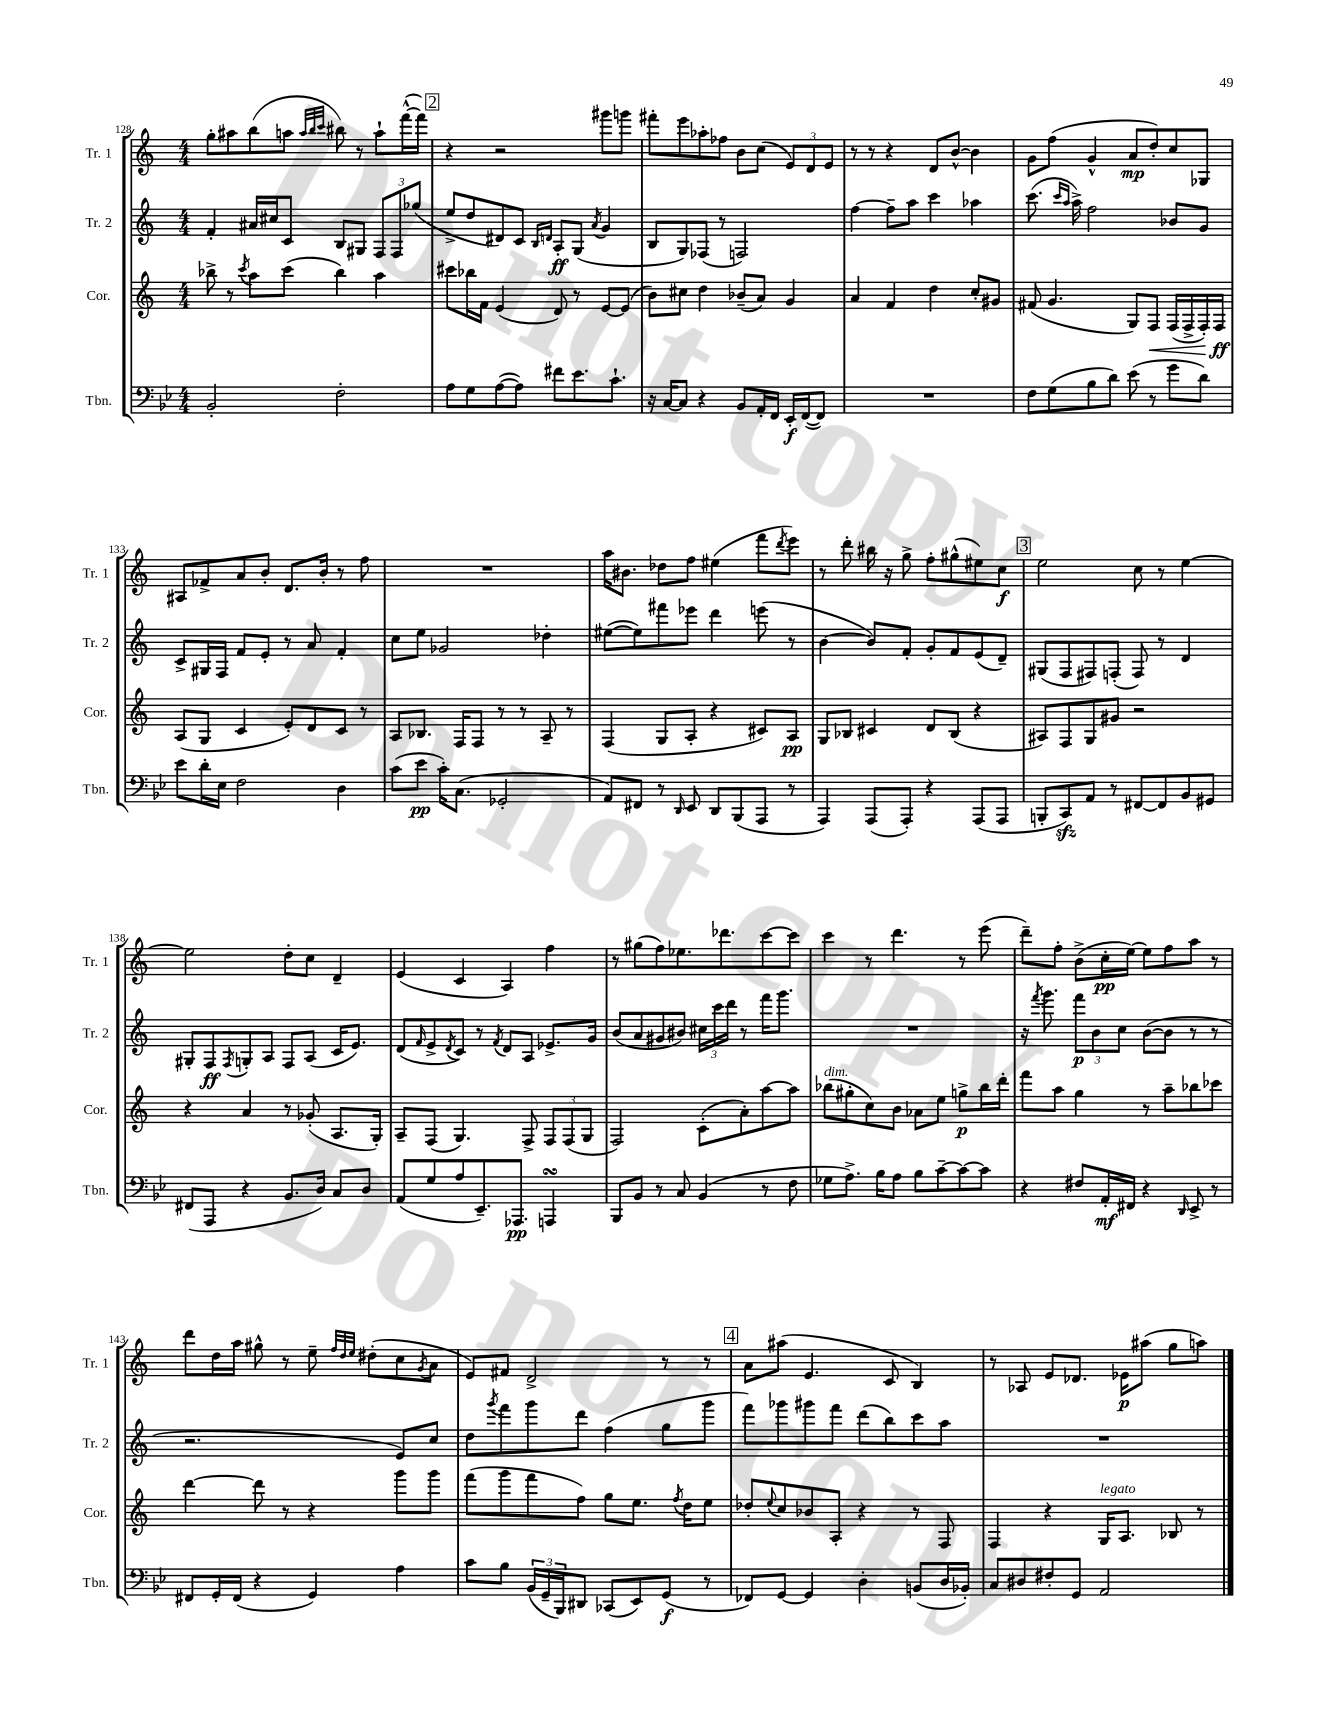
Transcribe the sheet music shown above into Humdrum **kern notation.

**kern	**kern	**kern	**kern
*staff4	*staff3	*staff2	*staff1
*clefF4	*clefG2	*clefG2	*clefG2
*k[b-e-]	*k[]	*k[]	*k[]
*M4/4	*M4/4	*M4/4	*M4/4
2BB-'/	8bb-^\	4f'/	8gg'\L
.	8r	.	8aa#\
.	8qccc/	.	.
.	8aa\L	16a#/LL	(8bb\
.	.	16cc#/J	.
.	(8ccc\J	8c/J	8aa\J
.	.	.	32qqaa/LLL
.	.	.	32qqbb/
.	.	.	32qqccc/JJJ
2F'\	4bb-\)	8B/L	8bb#\)
.	.	8G#/J	8r
.	4aa\	12F/L	8aa`\L
.	.	12F/	.
.	.	.	([16fff^^\L
.	.	(12gg-/J	.
.	.	.	16fff\]JJ)
=	=	=	=
8A\L	8ccc#\L	8ee^/L	4r
8G\	16bb-\L	8dd/	.
.	16f\JJ	.	.
([8A\	(4e/	8d#/)	2r
8A\]J)	.	8c/J	.
.	.	16qqB/LL	.
.	.	16qqd/JJ	.
8f#\L	8d/)	8A'/L	.
8.e-\	8r	(8G/J	.
.	.	8qa/	.
.	[8e/L	4g/	8ggg#\L
8.c`\J	.	.	.
.	(8e/]J	.	8ggg\J
=	=	=	=
16r	8b\L)	8B/L	8fff#'\L
[16C/LK	.	.	.
8C/]J	8cc#\J	8G/)	8eee\
4r	4dd\	(8F-/J	8aa-'\
.	.	8r	8ff-\J
8BB-/L	(8b-~/L	2F/)	8b\L
16AA'/L	8a/J)	.	(8cc\J
16FF/JJ	.	.	.
16EE-'/LL	4g/	.	12e/L)
([16FF/J	.	.	.
.	.	.	12d/
8FF/]J)	.	.	.
.	.	.	12e/J
=	=	=	=
1r	4a/	[4ff\	8r
.	.	.	8r
.	4f/	8ff~\]L	4r
.	.	8aa\J	.
.	4dd\	4ccc\	8d/L
.	.	.	[8b^^/J
.	8cc'/L	4aa-\	4b\]
.	8g#/J	.	.
=	=	=	=
8F\L	(8f#/	(8.ccc\	8g\L
(8G\	4.g/	.	(8ff\J
.	.	16qqccc/LL	.
.	.	16qqaa/JJ	.
.	.	16aa^\)	.
8B-\	.	2ff\	4g^^/
8d\J)	.	.	.
(8e-\	8G/L)	.	8a/L
8r	8F/J	.	8dd'/)
8g\L	(16F/LL	8b-/L	8cc/
.	16F^/	.	.
8d\J)	16F'/)	8g/J	8G-/J
.	16F/JJ	.	.
=	=	=	=
8e-\L	(8A/L	8c^/L	8A#/L
16d'\L	8G/J	16G#/L	8f-^/
16E-\JJ	.	16F/JJ	.
2F\	4c/	8f/L	8a/
.	.	8e'/J	8b'/J
.	8e'/L)	8r	8.d/L
.	8d/	8a/	.
.	.	.	16b'/Jk
4D\	8c/J	4f'/	8r
.	8r	.	8ff\
=	=	=	=
(8c\L	8A/L	8cc\L	1r
8e-\J	8.B-/J	8ee\J	.
16c'\LK)	.	2g-/	.
(8.C\J	16F/LK	.	.
.	8F/J	.	.
2GG-'/	8r	.	.
.	8r	.	.
.	8A~/	4dd-'\	.
.	8r	.	.
=	=	=	=
8AA/L)	(4F/	([8ee#\L	16aa\LK
.	.	.	8.b#\J
8FF#/J	.	8ee#\])	.
8r	8G/L	8fff#\	8dd-\L
16qqDD/	.	.	.
8EE-/	8A'/J	8eee-\J	8ff\J
8DD/L	4r	4ddd\	(4ee#\
(8BBB-/	.	.	.
8AAA/J	8c#/L)	(8eee\	8fff\L
.	.	.	8qddd/
8r	8A/J	8r	8eee\J)
=	=	=	=
4AAA/)	8G/L	[4b\	8r
.	8B-/J	.	8ddd'\
(8AAA/L	4c#/	8b/]L)	16bb#\
.	.	.	16r
8AAA'/J)	.	8f'/J	8gg^\
4r	8d/L	8g'/L	8ff'\L
.	(8B-/J	8f/	(8gg#^^\
(8AAA/L	4r	(8e/	8ee#\)
8AAA/J	.	8d~/J)	8cc\J
=	=	=	=
8BBB'/L	8A#/L)	(8G#/L	2ee\
8CC/)	8F/	8F/	.
8AA/J	8G/	8F#/)	.
8r	8g#/J	(8F'/J	.
[8FF#/L	2r	8F/)	8cc\
8FF#/]	.	8r	8r
8BB-/	.	4d/	[4ee\
8GG#/J	.	.	.
=	=	=	=
(8FF#/L	4r	8G#'/L	2ee\]
8AAA/J	.	8F/	.
.	.	8qF/	.
4r	4a/	8G'/	.
.	.	8A/J	.
8.BB-/L	8r	8F/L	8dd'\L
.	(8g-'/	(8A/J	8cc\J
16D/Jk)	.	.	.
8C/L	8.A/L	16c/LK	4d~/
.	.	8.e/J)	.
8D/J	.	.	.
.	16G'/Jk)	.	.
=	=	=	=
(8AA/L	8A~/L	(8d/L	(4e/
.	.	16qqf/	.
8G/	(8F/J	8e^/	.
.	.	8qd/	.
8A/	4.G/)	8c/J)	4c/
8.EE-~/)	.	8r	.
.	.	8qf/	.
.	.	8d/L	4A/)
8.AAA-/J	.	.	.
.	8F^/	8A/J	.
4AAA/	12F/L	8.e-^/L	4ff\
.	(12F/	.	.
.	12G/J	.	.
.	.	16g/Jk	.
=	=	=	=
8BBB-/L	2F/)	(8b/L	8r
8BB-/J	.	8a/	(8gg#\L
8r	.	8g#/	8ff\)
8C/	.	8b#/J)	8.ee-\
(4BB-/	(8c'\L	24cc#\LL	.
.	.	24ccc\	.
.	.	.	8.ddd-\
.	.	24ddd\JJ	.
.	8a'\)	8r	.
8r	[8aa\	16fff\LK	[8ccc\
.	.	8.ggg\J	.
8F\	8aa\]J	.	8ccc\]J
=	=	=	=
8G-\L	(8bb-\L	1r	4ccc\
8.A^\J)	8gg#'\	.	.
.	8cc\)	.	8r
16B-\LK	.	.	.
8A\J	8b\J	.	4.ddd\
8B-\L	8a-\L	.	.
[8c~\	8ee\J	.	.
8c\_	8gg^\L	.	8r
8c\]J	16bb-\L	.	(8eee\
.	16ddd'\JJ	.	.
=	=	=	=
4r	8fff\L	16r	8ddd~\L)
.	.	8qfff/	.
.	.	8.ggg\	.
.	8aa\J	.	8ff'\J
8F#/L	4gg\	12fff\L	(8b^\L
.	.	12b\	.
16AA'/L	.	.	16cc'\L
.	.	12cc\J	.
16FF#/JJ	.	.	[16ee\JJ)
4r	8r	([8b\L	8ee\]L
.	8aa~\L	8b\]J	8ff\
16qqDD/	.	.	.
8EE-^/	8bb-\	8r	8aa\J
8r	8ccc-\J	8r	8r
=	=	=	=
8FF#/L	[4ddd\	2.r	8ddd\L
16GG'/L	.	.	16dd\L
(16FF#/JJ	.	.	16aa\JJ
4r	8ddd\]	.	8gg#^^\
.	8r	.	8r
4GG/)	4r	.	8ee~\
.	.	.	32qqff/LLL
.	.	.	32qqdd/
.	.	.	32qqee/JJJ
.	.	.	(8dd#'\L
4A\	8ggg\L	8e/L)	8cc\
.	.	.	8qg/
.	8ggg\J	8cc/J	8a\J
=	=	=	=
8c\L	(8fff\L	8dd\L	8e/L)
.	.	8qggg/	.
8B-\J	8ggg\	8fff\	8f#/J
(24BB-/LL	8fff\	8ggg\	2d^/
24GG~/	.	.	.
24BBB-/J)	.	.	.
8DD#/J	8ff\J)	8ddd\J	.
(8CC-/L	8gg\L	(4ff\	.
8EE-/)	8.ee\J	.	.
(8GG/J	.	8gg\L	8r
.	8qff/	.	.
.	16dd\LK	.	.
8r	8ee\J	8ggg\J	8r
=	=	=	=
8FF-/L)	8dd-'/L	8fff\L)	8a\L
.	8qqee/	.	.
[8GG/J	8cc/	8ggg-\	(8aa#\J
4GG/]	8b-/	8ggg#\	4.e/
.	8A'/J	8fff\J	.
4D'\	4r	(8ddd\L	.
.	.	8bb\)	8c/
(8BB/L	8r	8ccc\	4B/)
16D/L	8F/	8aa\J	.
16BB-'/JJ)	.	.	.
=	=	=	=
8C/L	4F/	1r	8r
8D#/	.	.	8A-/
8F#'/	4r	.	8e/L
8GG/J	.	.	8.d-/J
2AA/	16G/LK	.	.
.	8.A/J	.	16e-\LK
.	.	.	(8aa#\J
.	8B-/	.	8gg\L
.	8r	.	8aa\J)
==	==	==	==
*-	*-	*-	*-
